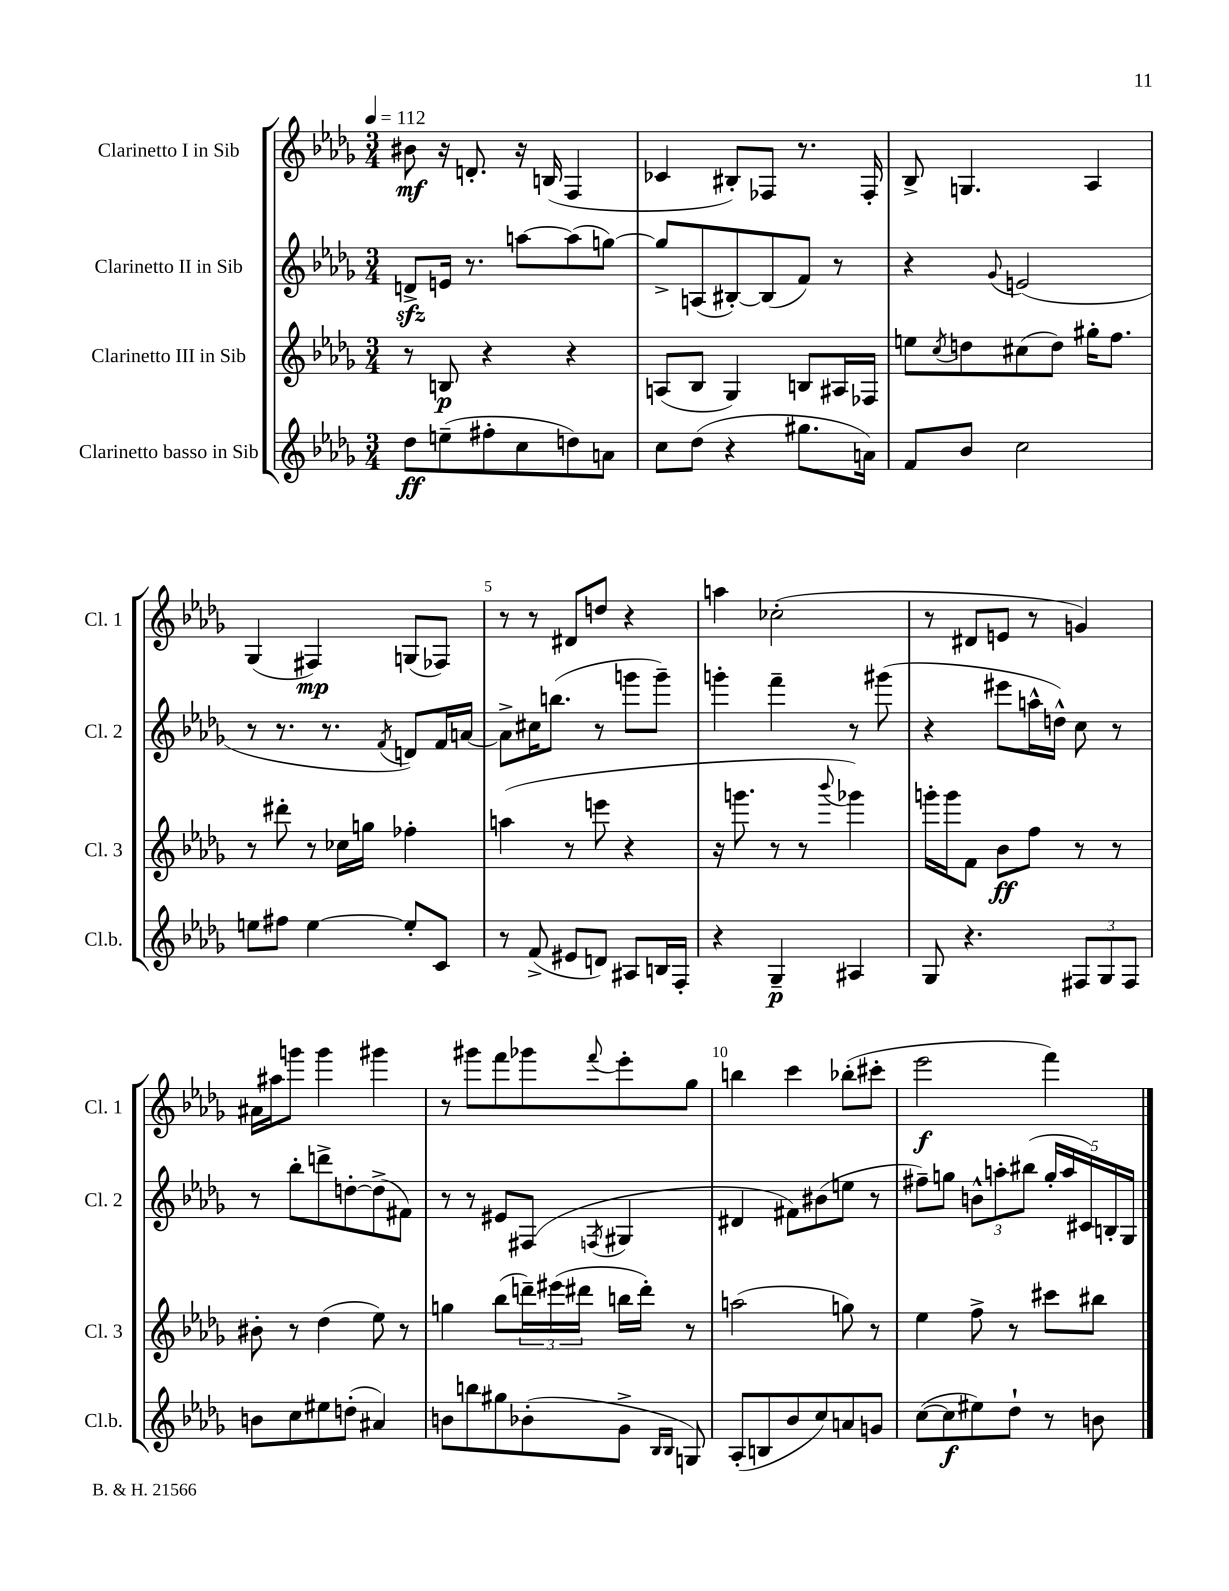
<<
\new StaffGroup <<
\new Staff = "s0" \with { instrumentName = "Clarinetto I in Sib" shortInstrumentName = "Cl. 1" } {
    \clef treble \key des \major \numericTimeSignature \time 3/4 \tempo 4 = 112
    bis'8\mf r16 d'8.-. r16 b16( f4 |
    ces'4 bis8-.) fes8 r8. fes16-. |
    bes8-> g4. aes4 |
    ges4( fis4\mp) g8( fes8) |
    r8 r8 dis'8 d''8 r4 |
    a''4 ces''2-.( |
    r8 dis'8 e'8 r8 g'4) |
    ais'16 ais''16 g'''8 g'''4 gis'''4 |
    r8 gis'''8 f'''8 ges'''8 \appoggiatura { f'''8 } ees'''8-. ges''8 |
    b''4 c'''4 bes''8-.( cis'''8-. |
    ees'''2\f f'''4) \bar "|." |
}
\new Staff = "s1" \with { instrumentName = "Clarinetto II in Sib" shortInstrumentName = "Cl. 2" } {
    \clef treble \key des \major \numericTimeSignature \time 3/4
    d'8->\sfz e'16 r8. a''8~ a''8( g''8~) |
    g''8-> a8( bis8~-.) bis8( f'8) r8 |
    r4 \appoggiatura { ges'8 } e'2( |
    r8 r8. r8. \acciaccatura { f'8 } d'8) f'16 a'16~ |
    a'8-> cis''16 b''8.( r8 g'''8 g'''8--) |
    g'''4-. f'''4-- r8 gis'''8( |
    r4 eis'''8 a''16-^ d''16-^) c''8 r8 |
    r8 bes''8-. d'''8-> d''8~-. d''8->( fis'8) |
    r8 r8 eis'8 fis8( \acciaccatura { f8 } gis4 |
    dis'4 fis'8) bis'8( e''8 r8 |
    fis''8--) g''8 \tuplet 3/2 { b'8-^ a''8-. bis''8( } \tuplet 5/4 { g''16-. a''16 cis'16) b16-. ges16 } \bar "|." |
}
\new Staff = "s2" \with { instrumentName = "Clarinetto III in Sib" shortInstrumentName = "Cl. 3" } {
    \clef treble \key des \major \numericTimeSignature \time 3/4
    r8 b8\p r4 r4 |
    a8( bes8 ges4) b8 ais16 fes16 |
    e''8 \acciaccatura { c''8 } d''8 cis''8( d''8) gis''16-. f''8. |
    r8 dis'''8-. r8 ces''16 g''16 fes''4-. |
    a''4( r8 e'''8 r4 |
    r16 g'''8. r8 r8 \appoggiatura { bes'''8 } ges'''4) |
    g'''16-. g'''16 f'8 bes'8\ff f''8 r8 r8 |
    bis'8-. r8 des''4( ees''8) r8 |
    g''4 bes''8( \tuplet 3/2 { d'''16--) eis'''16( dis'''16 } b''16 dis'''16-.) r8 |
    a''2( g''8) r8 |
    ees''4 f''8-> r8 cis'''8 bis''8 \bar "|." |
}
\new Staff = "s3" \with { instrumentName = "Clarinetto basso in Sib" shortInstrumentName = "Cl.b." } {
    \clef treble \key des \major \numericTimeSignature \time 3/4
    des''8\ff e''8--( fis''8-. c''8 d''8) a'8 |
    c''8 des''8( r4 gis''8. a'16) |
    f'8 bes'8 c''2 |
    e''8 fis''8 e''4~ e''8-. c'8 |
    r8 f'8->( eis'8 d'8) ais8 b16 f16-. |
    r4 ges4--\p ais4 |
    ges8 r4. \tuplet 3/2 { fis8 ges8 fis8 } |
    b'8 c''8 eis''8 d''8-.( ais'4) |
    b'8 b''8 gis''8 bes'8-.( ges'8-> \grace { bes16 bes16 } g8) |
    aes8-.( b8 bes'8 c''8) a'8 g'8 |
    c''8~( c''8\f eis''8) des''8-! r8 b'8 \bar "|." |
}
>>
>>
\layout { \context { \Score \override BarNumber.break-visibility = ##(#f #t #t) barNumberVisibility = #(every-nth-bar-number-visible 5) } }
